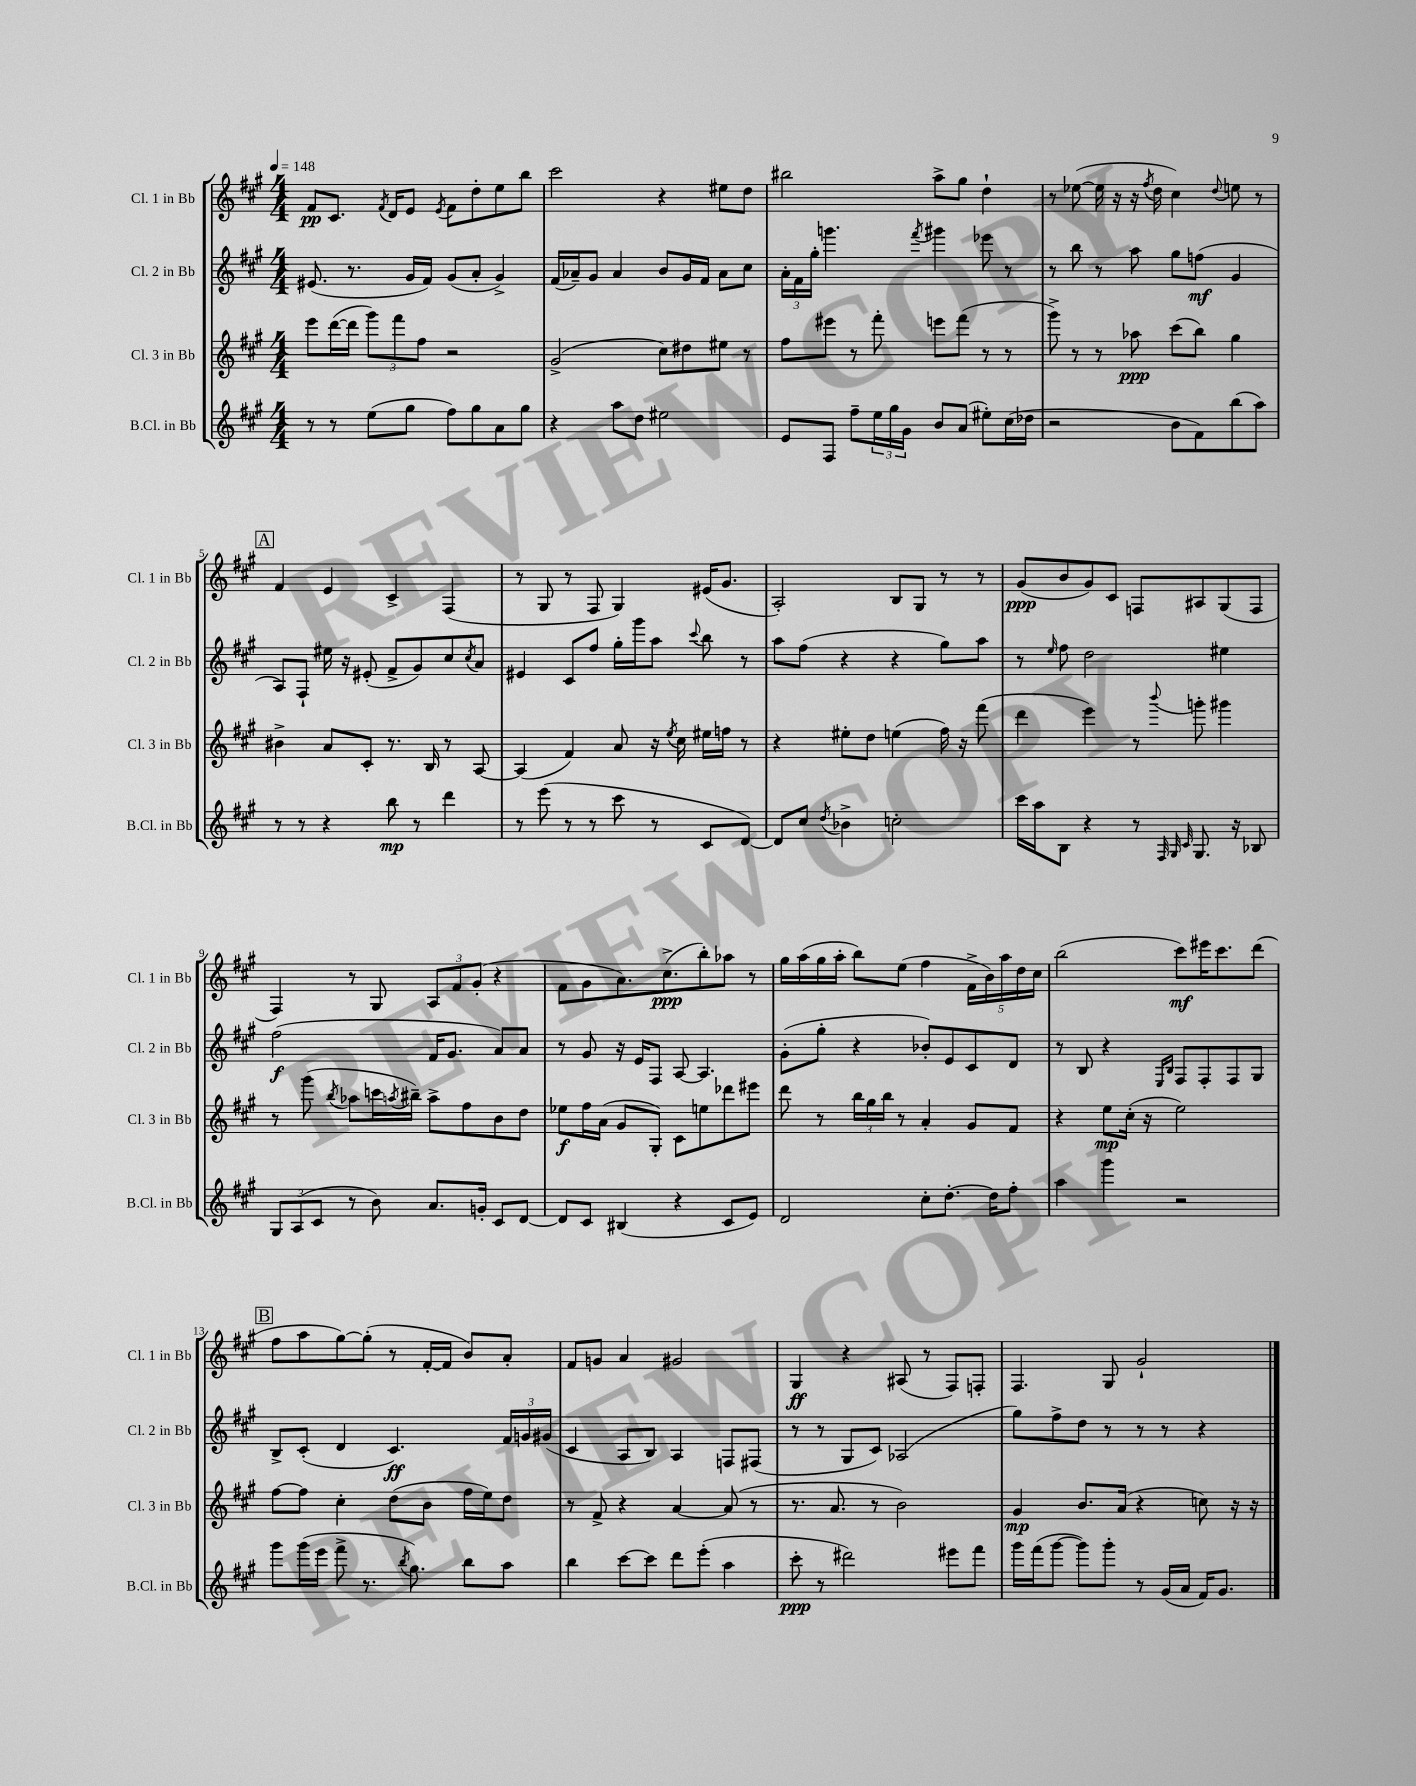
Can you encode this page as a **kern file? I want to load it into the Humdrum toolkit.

**kern	**kern	**kern	**kern
*staff4	*staff3	*staff2	*staff1
*clefG2	*clefG2	*clefG2	*clefG2
*k[f#c#g#]	*k[f#c#g#]	*k[f#c#g#]	*k[f#c#g#]
*M4/4	*M4/4	*M4/4	*M4/4
*MM148	*MM148	*MM148	*MM148
8r	8eee	(8.e#	8f#
8r	([16ddd	.	8.c#
.	16ddd]	8.r	.
(8ee	12ggg#)	.	.
.	.	.	8qf#
.	.	.	16d
.	12fff#	.	.
8gg#	.	16g#	8e
.	12ff#	.	.
.	.	16f#)	.
.	.	.	8qe
8ff#)	2r	(8g#	8f#
8gg#	.	8a'	8dd'
8a	.	4g#^)	8ee
8gg#	.	.	8bb
=	=	=	=
4r	(2g#^	(16f#	2ccc#
.	.	16a-~)	.
.	.	8g#	.
8aa	.	4a-	.
8dd	.	.	.
2ee#	8cc#)	8b	4r
.	8dd#	16g#	.
.	.	16f#	.
.	8ee#	8a-	8ee#
.	8r	8cc#	8dd
=	=	=	=
8e	8ff#	24a'	2bb#
.	.	24f#	.
.	.	24gg#'	.
8F#	8eee#	4.ggg	.
8ff#~	8r	.	.
24ee	8fff#'	.	.
24gg#	.	.	.
24g#	.	.	.
.	.	8qfff#	.
8b	8eee	4ggg#	8aa^
(8a	(8fff#	.	8gg#
8ee#')	8r	8eee-	4dd`
(16cc#	8r	8r	.
16dd-	.	.	.
=	=	=	=
2r	8ggg#^)	8r	8r
.	8r	8bb	([8ee-
.	8r	8r	16ee-]
.	.	.	16r
.	8aa-	8aa	16r
.	.	.	8qff#
.	.	.	16dd
8b	(8ccc#	8gg#	4cc#)
8f#)	8bb)	(8ff	.
.	.	.	8qqdd
(8bb	4gg#	4g#	8ee
8aa)	.	.	8r
=	=	=	=
8r	4b#^	8A)	4f#
8r	.	8F#`	.
4r	8a	16ee#	4e
.	.	16r	.
.	8c#'	(8e#'	.
8bb	8.r	8f#^	4c#^
8r	.	8g#)	.
.	16B	.	.
4ddd	8r	8cc#	(4F#
.	.	8qcc#	.
.	[8A	8a	.
=	=	=	=
8r	(4A]	4e#	8r
(8eee	.	.	8G#
8r	4f#)	8c#	8r
8r	.	8ff#	8F#
8ccc#	8a	16gg#'	4G#)
.	.	16ggg#	.
8r	16r	8aa	.
.	8qee	.	.
.	16cc#	.	.
.	.	8qqccc#	.
8c#	16ee#	8bb	(16e#
.	16ff	.	8.g#
[8d)	8r	8r	.
=	=	=	=
8d]	4r	8aa	2A')
8cc#	.	(8ff#	.
8qdd	.	.	.
4b-^	8ee#'	4r	.
.	8dd	.	.
2cc'	(4ee	4r	8B
.	.	.	8G#
.	16ff#)	8gg#)	8r
.	16r	.	.
.	(8fff#	8aa	8r
=	=	=	=
16ccc#	4ddd	8r	(8g#
16aa	.	.	.
.	.	16qqee	.
8B	.	8ff#	8b
4r	4eee)	2dd	8g#)
.	.	.	8c#
8r	8r	.	8F
32qqF#	.	.	.
32qqG#	.	.	.
32qqc#	8qqbbb	.	.
8.G#	8ggg'	.	8A#
.	4ggg#	4ee#	(8G#
16r	.	.	.
8B-	.	.	8F
=	=	=	=
12G#	8r	(2ff#	4F#)
(12A	.	.	.
.	(8ggg#	.	.
12c#	.	.	.
.	8qbb	.	.
8r	8aa-	.	8r
8b)	16ccc	.	8G#
.	8qaa	.	.
.	16bb#~)	.	.
8.a	8aa^	16f#	12A
.	.	8.g#	.
.	.	.	12f#
.	8ff#	.	.
.	.	.	(12g#'
16g'	.	.	.
8c#	8b	8a)	4r
[8d	8dd	8a	.
=	=	=	=
8d]	8ee-	8r	8f#
8c#	16ff#	8g#	8g#
.	(16a	.	.
(4B#	8g#	16r	8.a)
.	.	16e	.
.	8G#')	8F#	.
.	.	.	(8.cc#^
4r	8c#	[8A	.
.	8ee	4.A]	8bb')
8c#	8ddd-	.	8aa-
8e)	8eee#	.	8r
=	=	=	=
2d	8ddd	(8g#'	16gg#
.	.	.	(16aa
.	8r	8gg#'	16gg#
.	.	.	16aa'
.	24bb	4r	8bb)
.	24gg#	.	.
.	24bb	.	.
.	8r	.	(8ee
8cc#'	4a'	8b-')	4ff#
[8.dd'	.	8e	.
.	8g#	8c#	20f#^
.	.	.	20b)
16dd]	.	.	.
.	.	.	20aa
8ff#'	8f#	8d	.
.	.	.	20dd
.	.	.	20cc#
=	=	=	=
4aa	4r	8r	(2bb
.	.	8B	.
4ggg#	8ee	4r	.
.	(16cc#'	.	.
.	16r	.	.
.	.	16qqE	.
.	.	16qqB	.
2r	2ee)	8F#	8ccc#)
.	.	8F#'	16eee#
.	.	.	8.ccc#
.	.	8F#	.
.	.	8G#	(8ddd
=	=	=	=
8ggg#	[8ff#	8B^	8ff#
(16ggg#	8ff#]	(8c#'	8aa
16eee	.	.	.
8fff#^	4cc#'	4d	[8gg#)
8.r	.	.	(8gg#']
.	(8dd	4.c#)	8r
8qbb	.	.	.
8.gg#)	.	.	.
.	8b	.	[16f#'
.	.	.	16f#]
8bb	16ff#	.	8b)
.	16ee)	.	.
8aa	8dd	24f#	8a'
.	.	24g	.
.	.	(24g#	.
=	=	=	=
4bb	8r	4c#	8f#
.	8f#^	.	8g
[8ccc#	4r	8A	4a
8ccc#]	.	8B)	.
8ddd	[4a	4A	2g#
(8eee'	.	.	.
4aa	(8a]	8F	.
.	8r	(8F#	.
=	=	=	=
8ccc#'	8.r	8r	4G#
8r	.	8r	.
.	8.a	.	.
2ddd#)	.	8G#	4r
.	8r	8c#)	.
.	2b)	(2A-	(8A#
.	.	.	8r
8eee#	.	.	8F#)
8fff#	.	.	8F'
=	=	=	=
16ggg#	4g#	8gg#)	4.F#
(16fff#	.	.	.
[8ggg#	.	8ff#^	.
8ggg#])	8.b	8dd	.
8ggg#'	.	8r	8G#
.	(16a	.	.
8r	4r	8r	2g#`
(16g#	.	8r	.
16a	.	.	.
16f#)	8cc)	4r	.
8.g#	.	.	.
.	16r	.	.
.	16r	.	.
==	==	==	==
*-	*-	*-	*-
